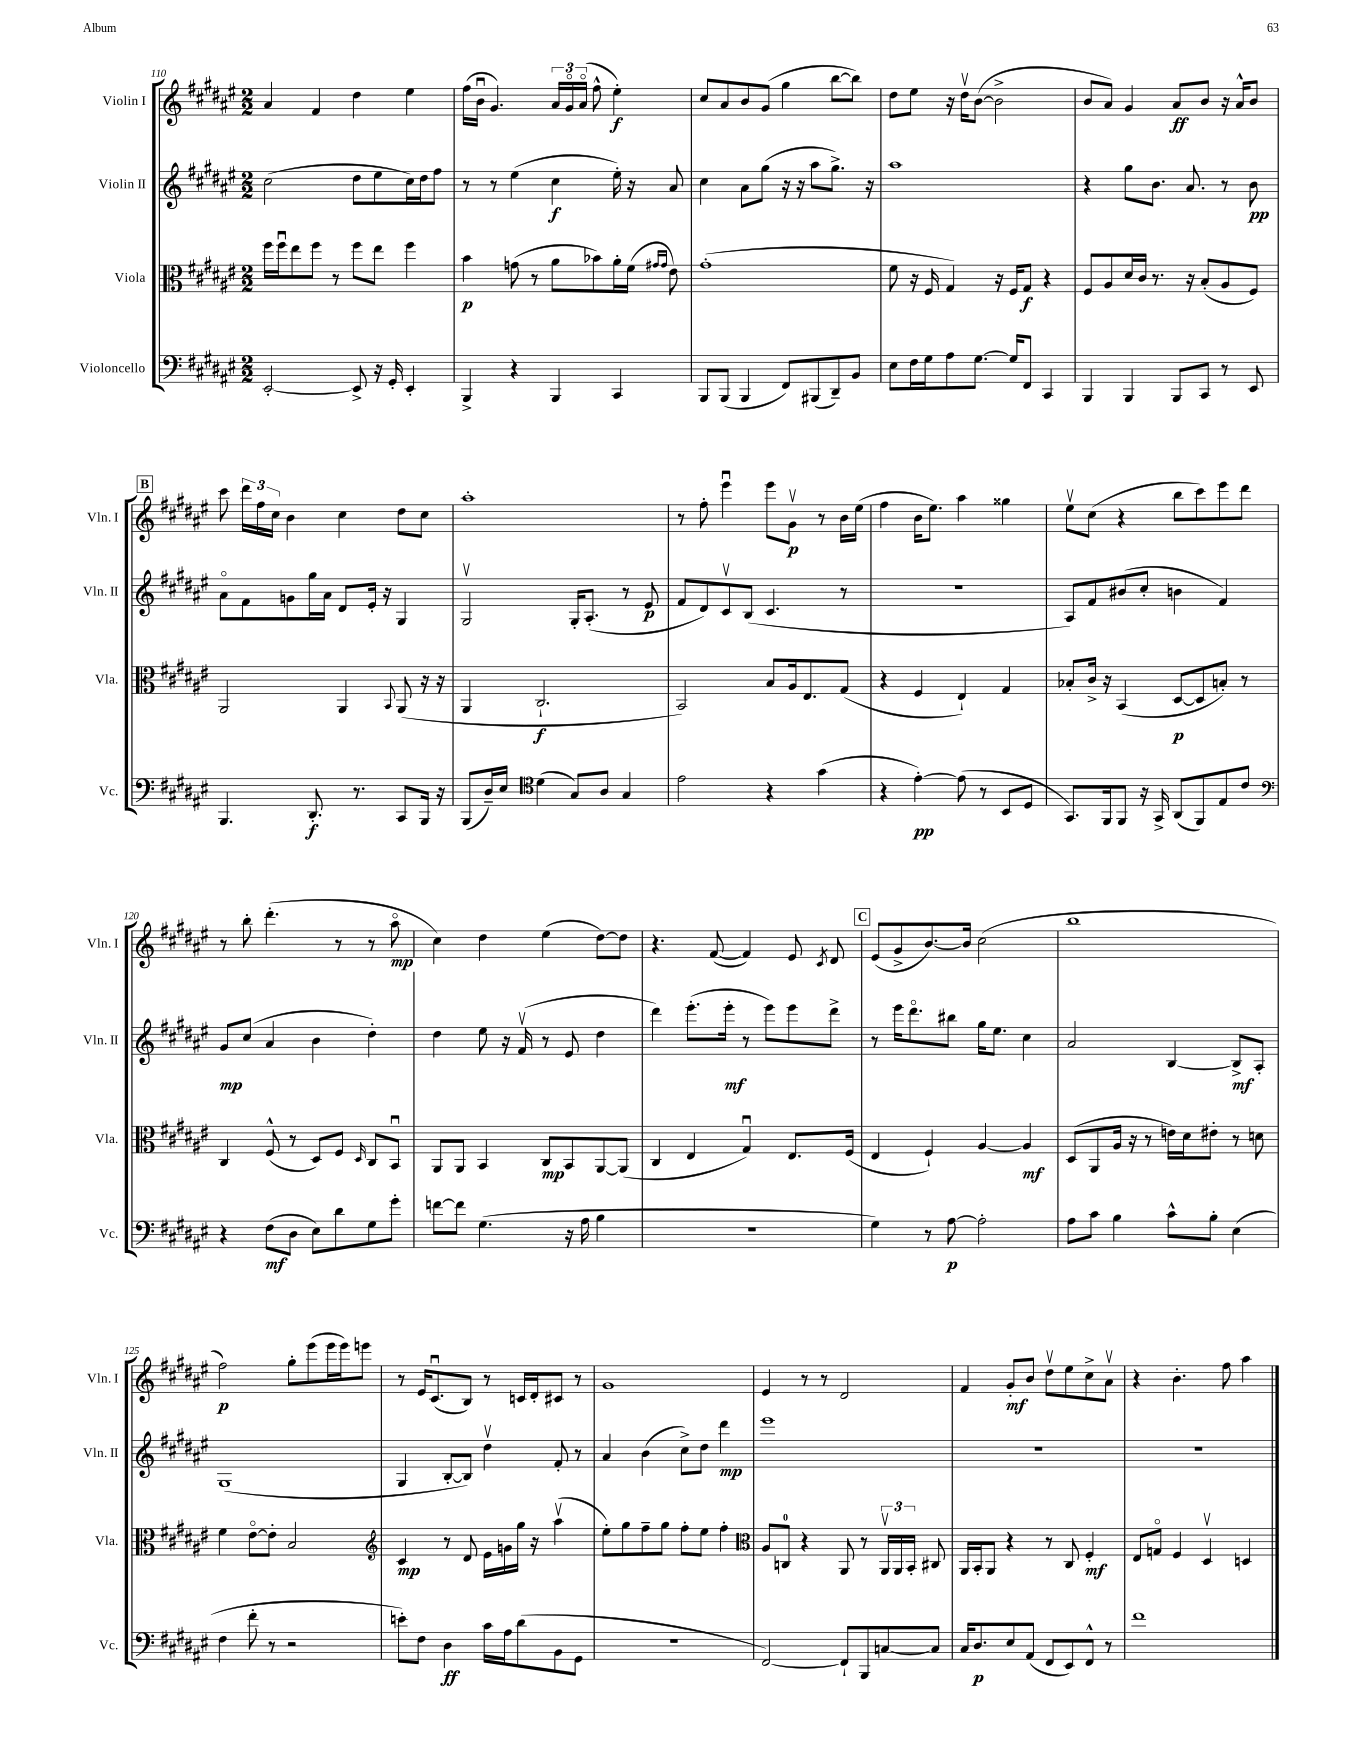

**kern	**dynam	**kern	**dynam	**kern	**dynam	**kern	**dynam
*part4	*part4	*part3	*part3	*part2	*part2	*part1	*part1
*staff4	*staff4	*staff3	*staff3	*staff2	*staff2	*staff1	*staff1
*I"Violoncello	*	*I"Viola	*	*I"Violin II	*	*I"Violin I	*
*I'Vc.	*	*I'Vla.	*	*I'Vln. II	*	*I'Vln. I	*
*clefF4	*	*clefC3	*	*clefG2	*	*clefG2	*
*k[f#c#g#d#a#e#]	*	*k[f#c#g#d#a#e#]	*	*k[f#c#g#d#a#e#]	*	*k[f#c#g#d#a#e#]	*
*M2/2	*	*M2/2	*	*M2/2	*	*M2/2	*
=110	=110	=110	=110	=110	=110	=110	=110
[2EE#'/	.	16ff#\LL	.	(2cc#\	.	4a#/	.
.	.	16ff#u\J	.	.	.	.	.
.	.	8ee#\	.	.	.	.	.
.	.	8ff#\J	.	.	.	4f#/	.
.	.	8r	.	.	.	.	.
8EE#^/]	.	8ff#\L	.	8dd#\L	.	4dd#\	.
16r	.	8ee#\J	.	8ee#\	.	.	.
16GG#'/	.	.	.	.	.	.	.
4EE#'/	.	4ff#\	.	16cc#\L)	.	4ee#\	.
.	.	.	.	16dd#\J	.	.	.
.	.	.	.	8ff#\J	.	.	.
=111	=111	=111	=111	=111	=111	=111	=111
4BBB^/	.	4b\	p	8r	.	(16ff#\LL	.
.	.	.	.	.	.	16bu\JJ	.
.	.	.	.	8r	.	4.g#/)	.
4r	.	(8gn\	.	(4ee#\	.	.	.
.	.	8r	.	.	.	.	.
4BBB/	.	8a#\L	.	4cc#\	f	24a#/LL	.
.	.	.	.	.	.	24g#/	.
.	.	.	.	.	.	(24a#/JJ	.
.	.	8b-X\)	.	.	.	8ff#^^\	.
4CC#/	.	16a#'\L	.	16ee#'\)	.	4ee#'\)	f
.	.	(16f#\JJ	.	16r	.	.	.
.	.	16qqg#X/LL	.	.	.	.	.
.	.	16qqg#/JJ	.	.	.	.	.
.	.	8e#\)	.	8a#/	.	.	.
=112	=112	=112	=112	=112	=112	=112	=112
8BBB/L	.	(1g#'	.	4cc#\	.	8cc#/L	.
(8BBB/J	.	.	.	.	.	8a#/	.
4BBB/	.	.	.	8a#\L	.	8b/	.
.	.	.	.	(8gg#\J	.	(8g#/J	.
8FF#/L)	.	.	.	16r	.	4gg#\	.
.	.	.	.	16r	.	.	.
(8BBB#X/	.	.	.	8aa#\L	.	.	.
8DD#~/)	.	.	.	8.gg#^\J)	.	[8bb\L	.
8BB/J	.	.	.	.	.	8bb\J])	.
.	.	.	.	16r	.	.	.
=113	=113	=113	=113	=113	=113	=113	=113
8E#\L	.	8f#\	.	1aa#	.	8dd#\L	.
16F#\L	.	16r	.	.	.	8ee#\J	.
16G#\J	.	16F#/	.	.	.	.	.
8A#\	.	4G#/)	.	.	.	16r	.
.	.	.	.	.	.	16dd#v\KL	.
[8.G#\J	.	.	.	.	.	([8b\J	.
.	.	16r	.	.	.	2b^\]	.
16G#/KL]	.	16F#/KL	.	.	.	.	.
8FF#/J	.	8G#/J	f	.	.	.	.
4CC#/	.	4r	.	.	.	.	.
=114	=114	=114	=114	=114	=114	=114	=114
4BBB/	.	8F#/L	.	4r	.	8b/L	.
.	.	8A#/	.	.	.	8a#/J)	.
4BBB/	.	16d#/L	.	8gg#\L	.	4g#/	.
.	.	16c#/JJ	.	.	.	.	.
.	.	8.r	.	8.b\J	.	.	.
8BBB/L	.	.	.	.	.	8a#/L	ff
.	.	16r	.	8.a#/	.	.	.
8CC#/J	.	(8B'/L	.	.	.	8b/J	.
8r	.	8A#/	.	8r	.	16r	.
.	.	.	.	.	.	16a#^^/KL	.
8EE#/	.	8F#/J)	.	8b\	pp	8b/J	.
!!LO:LB:g=z
!!LO:REH:place=s1:t=B
=115	=115	=115	=115	=115	=115	=115	=115
4.BBB/	.	2AA#/	.	8a#\L	.	8ccc#\	.
.	.	.	.	8f#\	.	24ddd#\LL	.
.	.	.	.	.	.	24ff#\	.
.	.	.	.	.	.	24cc#\JJ	.
.	.	.	.	8gn\	.	4b\	.
8.DD#'/	f	.	.	16gg#\L	.	.	.
.	.	.	.	16a#\JJ	.	.	.
.	.	4AA#/	.	8d#/L	.	4cc#\	.
8.r	.	.	.	.	.	.	.
.	.	.	.	16e#'/Jk	.	.	.
.	.	.	.	16r	.	.	.
.	.	8qqBB/	.	.	.	.	.
8CC#/L	.	(8AA#/	.	4G#/	.	8dd#\L	.
16BBB/Jk	.	16r	.	.	.	8cc#\J	.
16r	.	16r	.	.	.	.	.
=116	=116	=116	=116	=116	=116	=116	=116
(8BBB/L	.	4AA#/	.	2G#v/	.	1aa#'	.
16D#~/L)	.	.	.	.	.	.	.
16E#/JJ	.	.	.	.	.	.	.
*clefC4	*	*	*	*	*	*	*
(4d#\	.	2.C#`/	f	.	.	.	.
8G#/L)	.	.	.	16G#'/KL	.	.	.
.	.	.	.	(8.A#'/J	.	.	.
8A#/J	.	.	.	.	.	.	.
4G#/	.	.	.	8r	.	.	.
.	.	.	.	8e#/	p	.	.
=117	=117	=117	=117	=117	=117	=117	=117
2e#\	.	2BB/)	.	8f#/L	.	8r	.
.	.	.	.	8d#/)	.	8ff#'\	.
.	.	.	.	8c#v/	.	4eee#u\	.
.	.	.	.	(8B/J	.	.	.
4r	.	8B/L	.	4.c#/	.	8eee#\L	.
.	.	16A#/k	.	.	.	8g#v\J	p
.	.	8.E#/	.	.	.	.	.
(4g#\	.	.	.	.	.	8r	.
.	.	(8G#/J	.	8r	.	16b\LL	.
.	.	.	.	.	.	(16ee#\JJ	.
=118	=118	=118	=118	=118	=118	=118	=118
4r	.	4r	.	1r	.	4ff#\	.
[4e#'\)	pp	4F#/	.	.	.	16b\KL	.
.	.	.	.	.	.	8.ee#\J)	.
(8e#\]	.	4E#`/)	.	.	.	4aa#\	.
8r	.	.	.	.	.	.	.
8BB/L	.	4G#/	.	.	.	4gg##X\	.
8D#/J	.	.	.	.	.	.	.
=119	=119	=119	=119	=119	=119	=119	=119
8.GG#/L)	.	8B-X'/L	.	8A#/L)	.	8ee#v\L	.
.	.	16c#^/Jk	.	8f#/	.	(8cc#\J	.
16FF#/k	.	16r	.	.	.	.	.
8FF#/J	.	(4BB/	.	(8b#X/	.	4r	.
16r	.	.	.	8cc#'/J	.	.	.
16GG#^/	.	.	.	.	.	.	.
(8AA#/L	.	[8D#/L	p	4bn\	.	8bb\L	.
8FF#/)	.	8D#/]	.	.	.	8ccc#\)	.
8E#/	.	8Bn'/J)	.	4f#/)	.	8eee#\	.
8c#/J	.	8r	.	.	.	8ddd#\J	.
!!LO:LB:g=z
=120	=120	=120	=120	=120	=120	=120	=120
*clefF4	*	*	*	*	*	*	*
4r	.	4C#/	.	8g#/L	mp	8r	.
.	.	.	.	(8cc#/J	.	8bb'\	.
(8F#\L	mf	(8F#^^/	.	4a#/	.	(4.ddd#'\	.
8D#\J	.	8r	.	.	.	.	.
8E#\L)	.	8D#/L)	.	4b\	.	.	.
8d#\	.	8F#/J	.	.	.	8r	.
.	.	16qqD#/	.	.	.	.	.
8G#\	.	8C#/L	.	4dd#'\)	.	8r	.
8g#'\J	.	8BBu/J	.	.	.	8aa#\	mp
=121	=121	=121	=121	=121	=121	=121	=121
[8fn\L	.	8AA#/L	.	4dd#\	.	4cc#\)	.
8f\J]	.	8AA#/J	.	.	.	.	.
(4.G#\	.	4BB/	.	8ee#\	.	4dd#\	.
.	.	.	.	16r	.	.	.
.	.	.	.	(16f#v/	.	.	.
.	.	8C#/L	mp	8r	.	(4ee#\	.
16r	.	8BB/	.	8e#/	.	.	.
16A#\	.	.	.	.	.	.	.
4B\	.	[8AA#/	.	4dd#\	.	[8dd#\L)	.
.	.	(8AA#/J]	.	.	.	8dd#\J]	.
=122	=122	=122	=122	=122	=122	=122	=122
1r	.	4C#/	.	4ddd#\)	.	4.r	.
.	.	4E#/	.	(8.eee#'\L	.	.	.
.	.	.	.	.	.	([8f#/	.
.	.	.	.	16eee#'\Jk	mf	.	.
.	.	4G#u/)	.	8r	.	4f#/])	.
.	.	.	.	8eee#\L)	.	.	.
.	.	8.E#/L	.	8eee#\	.	8e#/	.
.	.	.	.	.	.	8qc#/	.
.	.	.	.	8ddd#^\J	.	8d#/	.
.	.	(16F#/Jk	.	.	.	.	.
!!LO:REH:place=s1:t=C
=123	=123	=123	=123	=123	=123	=123	=123
4G#\)	.	4E#/	.	8r	.	(8e#/L	.
.	.	.	.	16eee#\KL	.	8g#^/	.
.	.	.	.	8.ddd#\	.	.	.
8r	.	4F#`/)	.	.	.	[8.b/)	.
[8A#\	p	.	.	8bb#X\J	.	.	.
.	.	.	.	.	.	16b/Jk]	.
2A#'\]	.	[4A#/	.	16gg#\KL	.	(2cc#\	.
.	.	.	.	8.ee#\J	.	.	.
.	.	4A#/]	mf	4cc#\	.	.	.
=124	=124	=124	=124	=124	=124	=124	=124
8A#\L	.	(8D#/L	.	2a#/	.	1bb	.
8c#\J	.	8AA#/	.	.	.	.	.
4B\	.	16A#/Jk	.	.	.	.	.
.	.	16r	.	.	.	.	.
.	.	8r	.	.	.	.	.
8c#^^\L	.	16en\LL)	.	[4B/	.	.	.
.	.	16d#\J	.	.	.	.	.
8B'\J	.	8e#X'\J	.	.	.	.	.
(4E#\	.	8r	.	8B^/L]	mf	.	.
.	.	8dn\	.	8A#'/J	.	.	.
!!LO:LB:g=z
=125	=125	=125	=125	=125	=125	=125	=125
4F#\	.	4f#\	.	(1G#	.	2ff#\)	p
8f#'\	.	[8e#\L	.	.	.	.	.
8r	.	8e#'\J]	.	.	.	.	.
2r	.	2B/	.	.	.	8gg#'\L	.
.	.	.	.	.	.	(8eee#\	.
.	.	.	.	.	.	16eee#\L	.
.	.	.	.	.	.	16eee#\J)	.
.	.	.	.	.	.	8eeen\J	.
=126	=126	=126	=126	=126	=126	=126	=126
*	*	*clefG2	*	*	*	*	*
8en'\L)	.	4c#/	mp	4G#/	.	8r	.
8F#\J	.	.	.	.	.	16e#/KL	.
.	.	.	.	.	.	(8.c#u/	.
4D#\	ff	8r	.	[8B'/L	.	.	.
.	.	8d#/	.	8B/J])	.	8B/J)	.
16c#\LL	.	16e#\LL	.	4dd#v\	.	8r	.
16A#\J	.	16gn\	.	.	.	.	.
(8d#\	.	16gg#\JJ	.	.	.	16cn/LL	.
.	.	16r	.	.	.	16d#'/J	.
8BB\	.	(4aa#v\	.	8f#'/	.	8c#X/J	.
8GG#\J	.	.	.	8r	.	8r	.
=127	=127	=127	=127	=127	=127	=127	=127
1r	.	8ee#'\L)	.	4a#/	.	1g#	.
.	.	8gg#\	.	.	.	.	.
.	.	8ff#~\	.	(4b\	.	.	.
.	.	8gg#\J	.	.	.	.	.
.	.	8ff#'\L	.	8cc#^\L)	.	.	.
.	.	8ee#\J	.	8dd#\J	.	.	.
.	.	4ff#'\	.	4ddd#\	mp	.	.
=128	=128	=128	=128	=128	=128	=128	=128
*	*	*clefC3	*	*	*	*	*
[2FF#/)	.	8A#/L	.	1eee#	.	4e#/	.
.	.	8Cn/J	.	.	.	.	.
.	.	4r	.	.	.	8r	.
.	.	.	.	.	.	8r	.
8FF#`/L]	.	8AA#/	.	.	.	2d#/	.
8BBB/	.	8r	.	.	.	.	.
[8Cn/	.	24AA#v/LL	.	.	.	.	.
.	.	24AA#/	.	.	.	.	.
.	.	24BB'/JJ	.	.	.	.	.
8C/J]	.	8C#X/	.	.	.	.	.
=129	=129	=129	=129	=129	=129	=129	=129
16C#/KL	.	16AA#/LL	.	1r	.	4f#/	.
8.D#/	p	16BB'/J	.	.	.	.	.
.	.	8AA#/J	.	.	.	.	.
8E#/	.	4r	.	.	.	8g#'/L	mf
(8AA#/J	.	.	.	.	.	8b/J	.
8FF#/L	.	8r	.	.	.	8dd#v\L	.
8EE#/)	.	8C#/	.	.	.	8ee#\	.
8FF#^^/J	.	4F#'/	mf	.	.	8cc#^\	.
8r	.	.	.	.	.	8a#v\J	.
=130	=130	=130	=130	=130	=130	=130	=130
1f#	.	8E#/L	.	1r	.	4r	.
.	.	8Gn/J	.	.	.	.	.
.	.	4F#/	.	.	.	4.b'\	.
.	.	4D#v/	.	.	.	.	.
.	.	.	.	.	.	8ff#\	.
.	.	4Dn/	.	.	.	4aa#\	.
==	==	==	==	==	==	==	==
*-	*-	*-	*-	*-	*-	*-	*-
